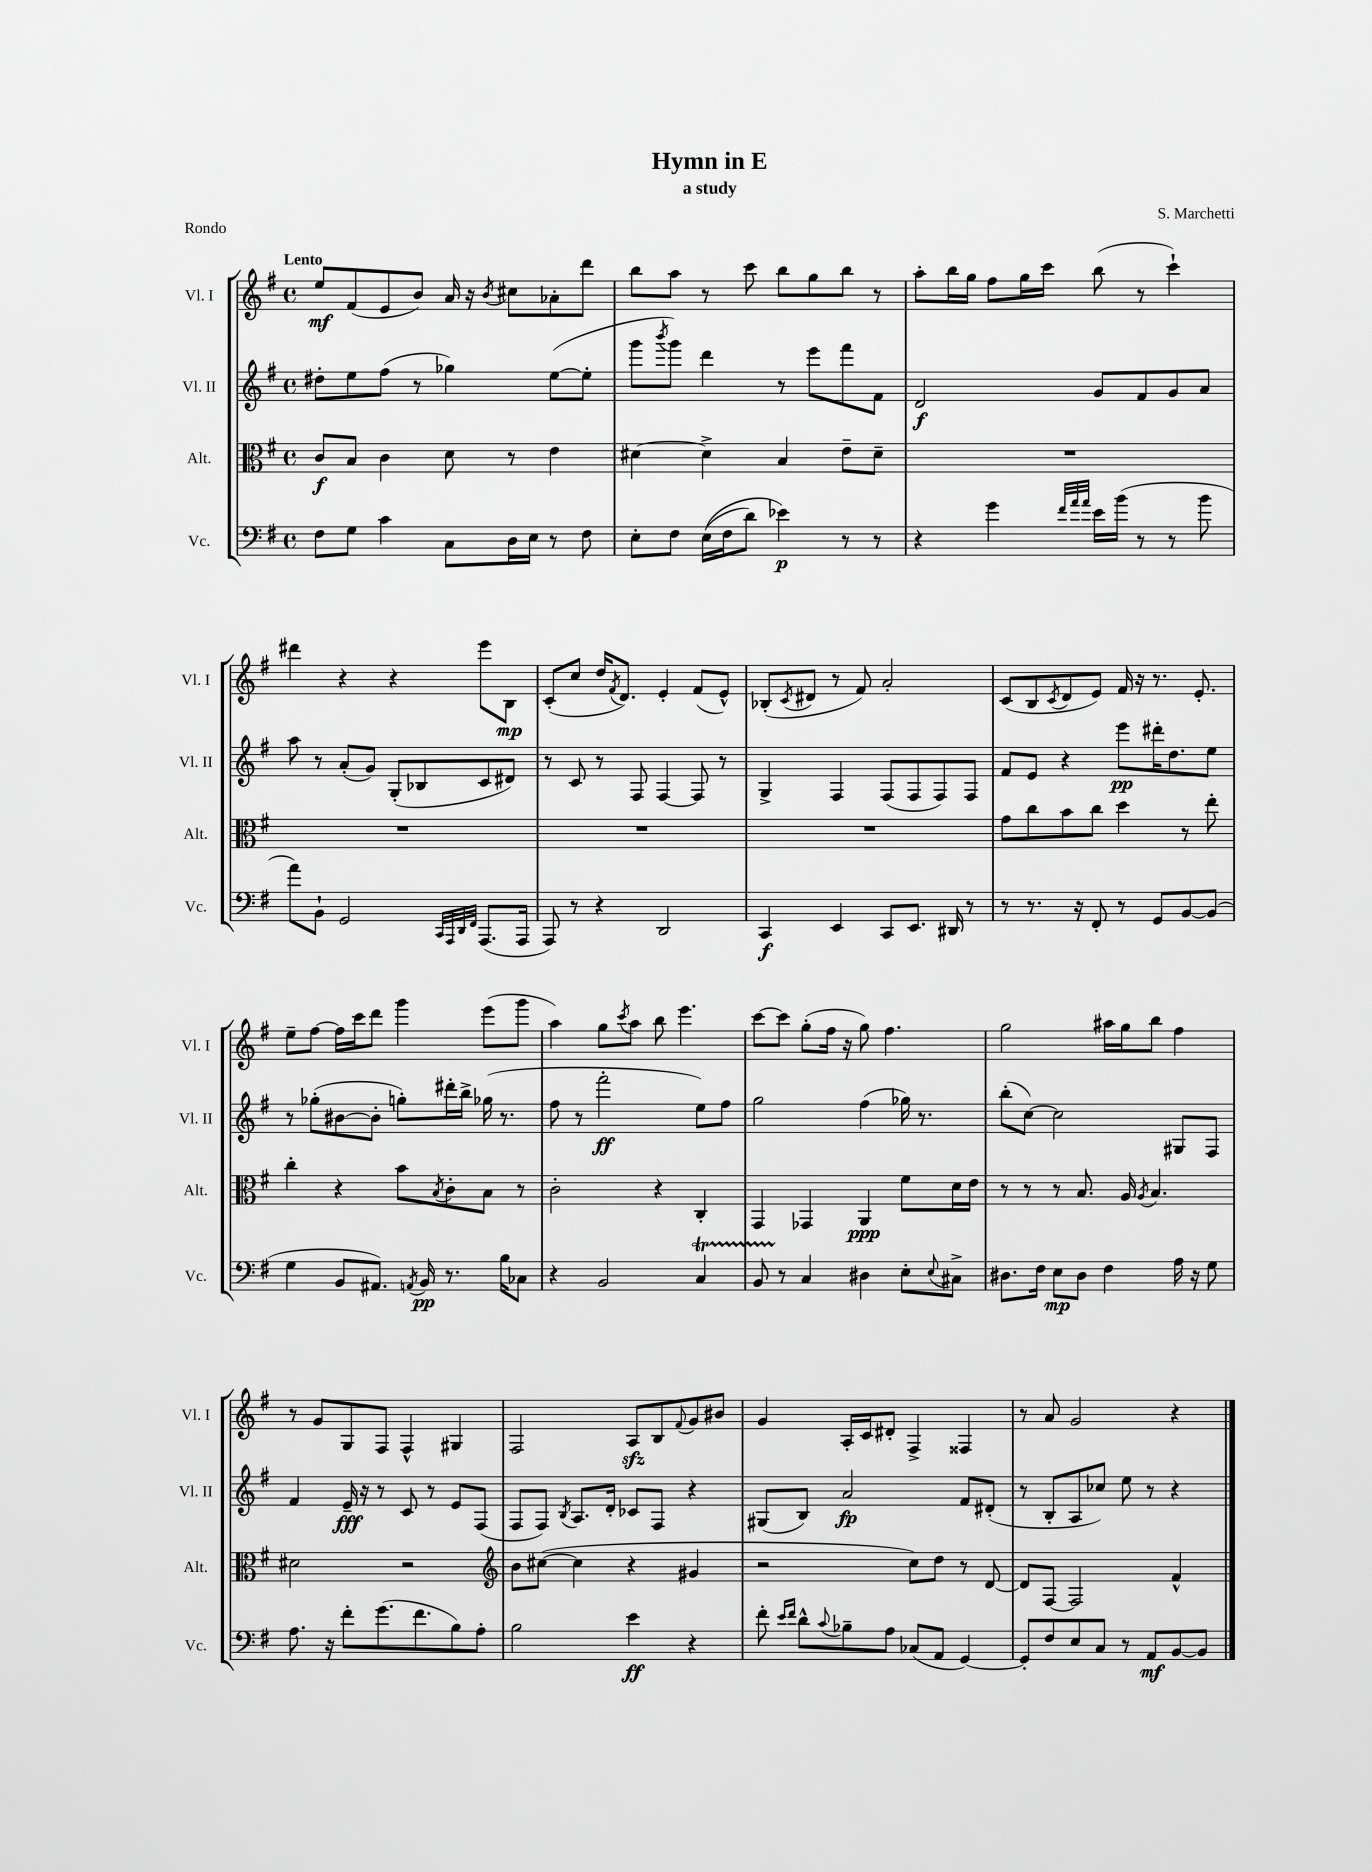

**kern	**kern	**kern	**kern
*staff4	*staff3	*staff2	*staff1
*clefF4	*clefC3	*clefG2	*clefG2
*k[f#]	*k[f#]	*k[f#]	*k[f#]
*M4/4	*M4/4	*M4/4	*M4/4
*met(c)	*met(c)	*met(c)	*met(c)
8F#	8c	8dd#'	8ee
8G	8B	8ee	(8f#
4c	4c	(8ff#	8e
.	.	8r	8b)
8C	8d	4gg-)	16a
.	.	.	16r
.	.	.	8qb
16D	8r	.	8cc#
16E	.	.	.
8r	4e	([8ee	8a-'
8F#	.	8ee']	8ddd
=	=	=	=
8E'	[4d#	8ggg	8bb
.	.	8qbbb	.
8F#	.	8ggg)	8aa
&((16E	4d#^]	4ddd	8r
16F#	.	.	.
8d)	.	.	8ccc
4e-&)	4B	8r	8bb
.	.	8eee	8gg
8r	8e~	8fff#	8bb
8r	8d#~	8f#	8r
=	=	=	=
4r	1r	2d	8aa'
.	.	.	16bb
.	.	.	16gg
4g	.	.	8ff#
.	.	.	16gg
.	.	.	16ccc
32qqf#	.	.	.
32qqa	.	.	.
32qqa	.	.	.
16e	.	8g	(8bb
(16b	.	.	.
8r	.	8f#	8r
8r	.	8g	4ccc`)
8b	.	8a	.
=	=	=	=
8a)	1r	8aa	4ddd#
8BB`	.	8r	.
2GG	.	(8a'	4r
.	.	8g)	.
.	.	(8G'	4r
.	.	8B-	.
32qqCC	.	.	.
32qqAAA	.	.	.
32qqDD	.	.	.
32qqFF#	.	.	.
(8.AAA	.	8c	8eee
.	.	8d#)	8B
16AAA	.	.	.
=	=	=	=
8AAA)	1r	8r	(8c'
8r	.	8c	8cc
4r	.	8r	16dd
.	.	.	8qf#
.	.	.	8.d)
.	.	8F#	.
2DD	.	[4F#	4e'
.	.	8F#]	(8f#
.	.	8r	8e^^)
=	=	=	=
4CC	1r	4G^	(8B-'
.	.	.	8qc
.	.	.	8d#
4EE	.	4F#	8r
.	.	.	8f#)
8CC	.	(8F#	2a'
8.EE	.	8F#	.
.	.	8F#)	.
16DD#	.	.	.
8r	.	8F#	.
=	=	=	=
8r	8g	8f#	(8c
8.r	8cc	8e	8B
.	.	.	8qc
.	8b	4r	8d
16r	.	.	.
8FF#'	8cc	.	8e)
8r	4dd	8eee	16f#
.	.	.	16r
8GG	.	16ddd#'	8.r
.	.	8.dd	.
[8BB	8r	.	.
.	.	.	8.e'
(8BB]	8ee'	8ee	.
=	=	=	=
4G	4cc'	8r	8ee~
.	.	(8gg-'	[8ff#
8BB	4r	[8b#	16ff#]
.	.	.	16ccc
8.AA#)	.	8b#']	8ddd
.	8b	8gg')	4ggg
8qAA	.	.	.
16BB	.	.	.
.	8qB	.	.
8.r	8c'	16ddd#'	.
.	.	16bb^	.
.	8B	(16gg-	(8eee
16B	.	8.r	.
8C-	8r	.	8ggg
=	=	=	=
4r	2c'	8ff#	4aa)
.	.	8r	.
2BB	.	2fff#'	8gg
.	.	.	8qccc
.	.	.	8aa
.	4r	.	8bb
.	.	.	4.eee
4C	4C'	8ee)	.
.	.	8ff#	.
=	=	=	=
8BB	4GG	2gg	[8ccc
8r	.	.	8ccc]
4C	4GG-	.	(8gg'
.	.	.	16ff#
.	.	.	16r
4D#	4AA	(4ff#	8gg)
.	.	.	4.ff#
8E'	8f#	16gg-)	.
.	.	8.r	.
8qqE	.	.	.
8C#^	16d	.	.
.	16e	.	.
=	=	=	=
8.D#	8r	(8bb'	2gg
.	8r	[8cc)	.
16F#	.	.	.
8E	8r	2cc]	.
8D#	8.B	.	.
4F#	.	.	16aa#
.	16A	.	16gg
.	8qA	.	.
.	4.B	.	8bb
16A	.	8G#	4ff#
16r	.	.	.
8G	.	8F#	.
=	=	=	=
8.A	2d#	4f#	8r
.	.	.	8g
16r	.	.	.
8f#'	.	16e~	8G
.	.	16r	.
(8.g	.	8r	8F#
.	2r	8c	4F#^^
8.f#	.	.	.
.	.	8r	.
8B)	.	8e	4G#
8A'	.	(8F#	.
=	=	=	=
*	*clefG2	*	*
2B	8b	8F#	2F#
.	([8cc#	8F#)	.
.	.	8qB	.
.	4cc#]	8.A	.
.	.	16d'	.
4e	4r	8c-	8A
.	.	8F#	8B
.	.	.	8qqf#
4r	4g#	4r	8g
.	.	.	8b#
=	=	=	=
8f#'	2r	(8G#	4g
16qqe	.	.	.
16qqf#	.	.	.
8d^^	.	8B)	.
8qqc	.	.	.
8B-~	.	2a	16A'
.	.	.	16c
8A	.	.	8d#'
(8C-	8cc)	.	4F#^
8AA	8dd	.	.
[4GG)	8r	8f#	4F##
.	[8d	(8d#'	.
=	=	=	=
8GG']	8d]	8r	8r
8F#	[8F#	8B'	8a
8E	2F#]	8A	2g
8C	.	8cc-)	.
8r	.	8ee	.
8AA	.	8r	.
[8BB	4f#^^	4r	4r
8BB]	.	.	.
==	==	==	==
*-	*-	*-	*-
